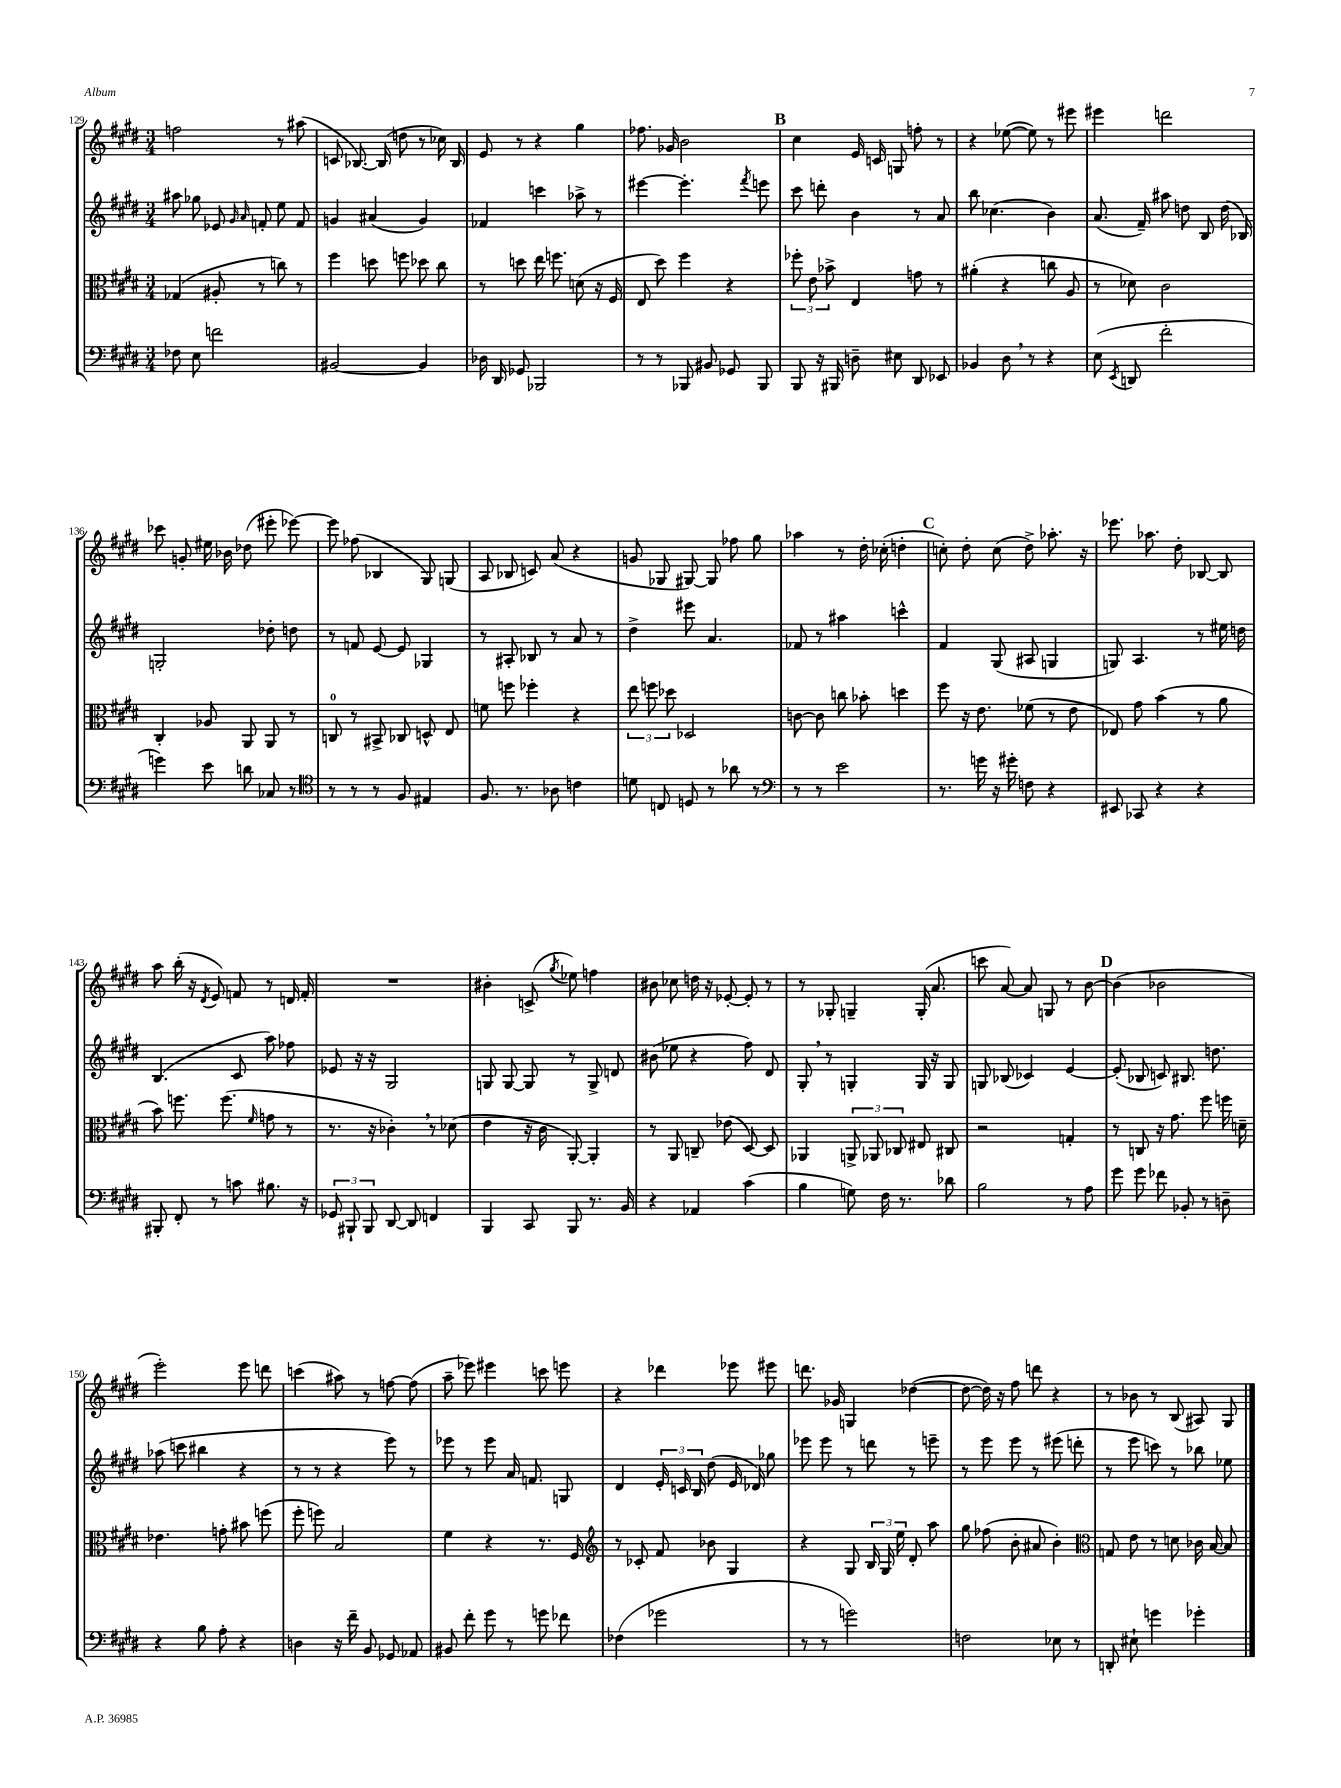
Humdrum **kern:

**kern	**kern	**kern	**kern
*staff4	*staff3	*staff2	*staff1
*clefF4	*clefC3	*clefG2	*clefG2
*k[f#c#g#d#]	*k[f#c#g#d#]	*k[f#c#g#d#]	*k[f#c#g#d#]
*M3/4	*M3/4	*M3/4	*M3/4
8F-	(4G-	8aa#	2ff
8E	.	8gg-	.
2f	8A#'	8e-	.
.	.	16qqg#	.
.	.	16qqa	.
.	8r	8f'	.
.	8cc)	8ee	8r
.	8r	8f	(8aa#
=	=	=	=
[2BB#	4ff#	4g	8c
.	.	.	[8.B-)
.	8dd	(4a#	.
.	.	.	(16B-]
.	8ff	.	8dd
4BB#]	8dd-	4g)	8r
.	8cc#	.	16cc-)
.	.	.	16B-
=	=	=	=
16D-	8r	4f-	8e
16DD#	.	.	.
8GG-	8dd	.	8r
2BBB-	16ee	4ccc	4r
.	8.ff	.	.
.	(8d	8aa-^	4gg#
.	16r	8r	.
.	16F#	.	.
=	=	=	=
8r	8E	[4eee#	8.ff-
8r	8dd#)	.	.
.	.	.	16g-
8BBB-	4ff#	4.eee#']	2b
8BB#	.	.	.
8GG-	4r	.	.
.	.	8qfff#	.
8BBB-	.	8eee	.
=	=	=	=
8BBB	12ff-'	8ccc#	4cc#
.	12e	.	.
16r	.	8ddd'	.
.	12b-^	.	.
16BBB#	.	.	.
8D~	4E	4b	16e
.	.	.	16c
8E#	.	.	8G
8DD#	8g	8r	8ff'
8EE-	8r	8a	8r
=	=	=	=
4BB-	(4a#'	8bb	4r
.	.	(4.cc-	.
8D#	4r	.	([8ee-
8r	.	.	8ee-])
4r	8cc	4b)	8r
.	8A	.	8eee#
=	=	=	=
(8E	8r	(8.a	4eee#
8qEE	.	.	.
8DD	8d-)	.	.
.	.	16f#~)	.
2f#'	2c#	8aa#	2ddd
.	.	8dd	.
.	.	8B	.
.	.	(16dd	.
.	.	16B-)	.
=	=	=	=
4g)	4C#'	2G'	8ccc-
.	.	.	8g'
8e	8A-	.	16ee#
.	.	.	16b-
8d	8AA	.	(8dd-
8C-	8AA	8dd-'	8eee#'
8r	8r	8dd	[8eee-)
=	=	=	=
*clefC4	*	*	*
8r	8C	8r	8eee-]
8r	8r	8f	(8ff-
8r	8BB#^	[8e	4B-
8F#	8C-	8e]	.
4E#	8D^^	4G-	8G#)
.	8E	.	(8G
=	=	=	=
8.F#	8f	8r	8A
.	8ff	8A#'	8B-
8.r	.	.	.
.	4ff-'	8B-	8c)
8A-	.	8r	(8a
4c	4r	8a	4r
.	.	8r	.
=	=	=	=
8d	12ee	4dd#^	8g
.	12ff	.	.
8C	.	.	8G-
.	12dd-	.	.
8D	2D-	8eee#	[8G#)
8r	.	4.a	8G#]
8a-	.	.	8ff-
8r	.	.	8gg#
=	=	=	=
*clefF4	*	*	*
8r	[8c	8f-	4aa-
8r	8c]	8r	.
2e	8cc	4aa#	8r
.	8b-'	.	16dd#'
.	.	.	(16cc-'
.	4dd	4ccc^^	4dd'
=	=	=	=
8.r	8ff#	4f#	8cc')
.	16r	.	8dd#'
16g	8.e	.	.
16r	.	(8G#	(8cc
16g#'	.	.	.
8F	(8f-	8A#	8dd#^)
4r	8r	4G	8.aa-'
.	8e	.	.
.	.	.	16r
=	=	=	=
8EE#	8E-)	8G)	8.eee-
8CC-	8g#	4.A	.
.	.	.	8.aa-
4r	(4b	.	.
.	.	.	8dd#'
4r	8r	8r	[8B-
.	8a	16ee#	8B-]
.	.	16dd	.
=	=	=	=
8BBB#'	8b)	(4.B	8aa
8FF#'	8.ff	.	(16bb'
.	.	.	16r
.	.	.	8qd#
8r	.	.	8e)
.	(8.ff	.	.
8c	.	8c#	8f
.	16qqf#	.	.
8.B#	8g	8aa)	8r
.	8r	8ff-	16d
16r	.	.	16f'
=	=	=	=
12GG-	8.r	8e-	2.r
12BBB#`	.	.	.
.	.	16r	.
12BBB#	.	.	.
.	16r	16r	.
[8DD#	4c-')	2G#	.
8DD#]	.	.	.
4FF	8r	.	.
.	(8d-	.	.
=	=	=	=
4BBB	4e	8G	4b#'
.	.	[8G	.
8CC#	16r	8G]	(8c^
.	16c#	.	.
.	.	.	8qgg#
8BBB	[8AA')	8r	8ee-)
8.r	4AA']	8G^	4ff
.	.	8d	.
16BB	.	.	.
=	=	=	=
4r	8r	(8b#	8b#
.	8AA	8ee-	8cc-
4AA-	8C~	4r	16dd
.	.	.	16r
.	(8e-	.	[8e-'
(4c#	[8D#)	8ff#)	8e-']
.	8D#]	8d#	8r
=	=	=	=
4B	4AA-	8G#'	8r
.	.	8r	8G-'
8G)	12AA^	4G'	4G~
.	12AA-	.	.
16F#	.	.	.
.	12C-	.	.
8.r	.	.	.
.	8E#	16G	(16G'
.	.	16r	8.a
8d-	8C#	8G	.
=	=	=	=
2B	2r	8G	8ccc
.	.	(8B-	[8a)
.	.	4c-)	8a]
.	.	.	8G
8r	4G'	[4e	8r
8A	.	.	[8b
=	=	=	=
8g#	8r	(8e']	(4b]
8g#	8C	8B-	.
8f-	16r	8c)	2b-
.	8.g#	.	.
8BB-'	.	8.B#	.
8r	8ff#	.	.
.	.	8.dd	.
8D~	16ff	.	.
.	16d~	.	.
=	=	=	=
4r	4.e-	(8aa-	2eee')
.	.	8ccc	.
8B	.	4bb#	.
8A'	8g'	.	.
4r	8b#	4r	8eee
.	(8ff	.	8ddd
=	=	=	=
4D	8ff#'	8r	(4ccc
.	8ff)	8r	.
16r	2B	4r	8aa#)
16f#~	.	.	.
8BB	.	.	8r
8GG-	.	8eee)	[8ff
8AA-	.	8r	(8ff]
=	=	=	=
8BB#	4f#	8eee-	8aa~
8f#'	.	8r	8eee-)
8g#	4r	8eee-	4eee#
8r	.	16a	.
.	.	8.f	.
8g	8.r	.	8ccc
8f-	.	8G	8eee
.	16F#	.	.
=	=	=	=
*	*clefG2	*	*
(4F-	8r	4d#	4r
.	8c-'	.	.
2g-	8f#	24e'	4ddd-
.	.	24c	.
.	.	24B	.
.	8b-	(8dd#	.
.	4G#	16e	8eee-
.	.	16d-)	.
.	.	8gg-	8eee#
=	=	=	=
8r	4r	8eee-	8.ddd
8r	.	8eee-	.
.	.	.	16g-
2g)	8G#	8r	4G
.	24B	8ddd	.
.	24G#	.	.
.	24ee	.	.
.	8d#'	8r	([4dd-
.	8aa	8eee~	.
=	=	=	=
2F	8gg#	8r	8dd-_
.	(8ff-	8eee	16dd-])
.	.	.	16r
.	8b'	8eee	8ff#
.	8a#	8r	8ddd
8E-	4b')	(8eee#	4r
8r	.	8ddd'	.
=	=	=	=
*	*clefC3	*	*
8DD'	8G	8r	8r
8E#`	8e	8eee	8b-
4g	8r	8ccc)	8r
.	8d	8r	(8B
4g-'	16c-	8bb-	8A#)
.	[16B	.	.
.	8B]	8ee-	8G#
==	==	==	==
*-	*-	*-	*-
